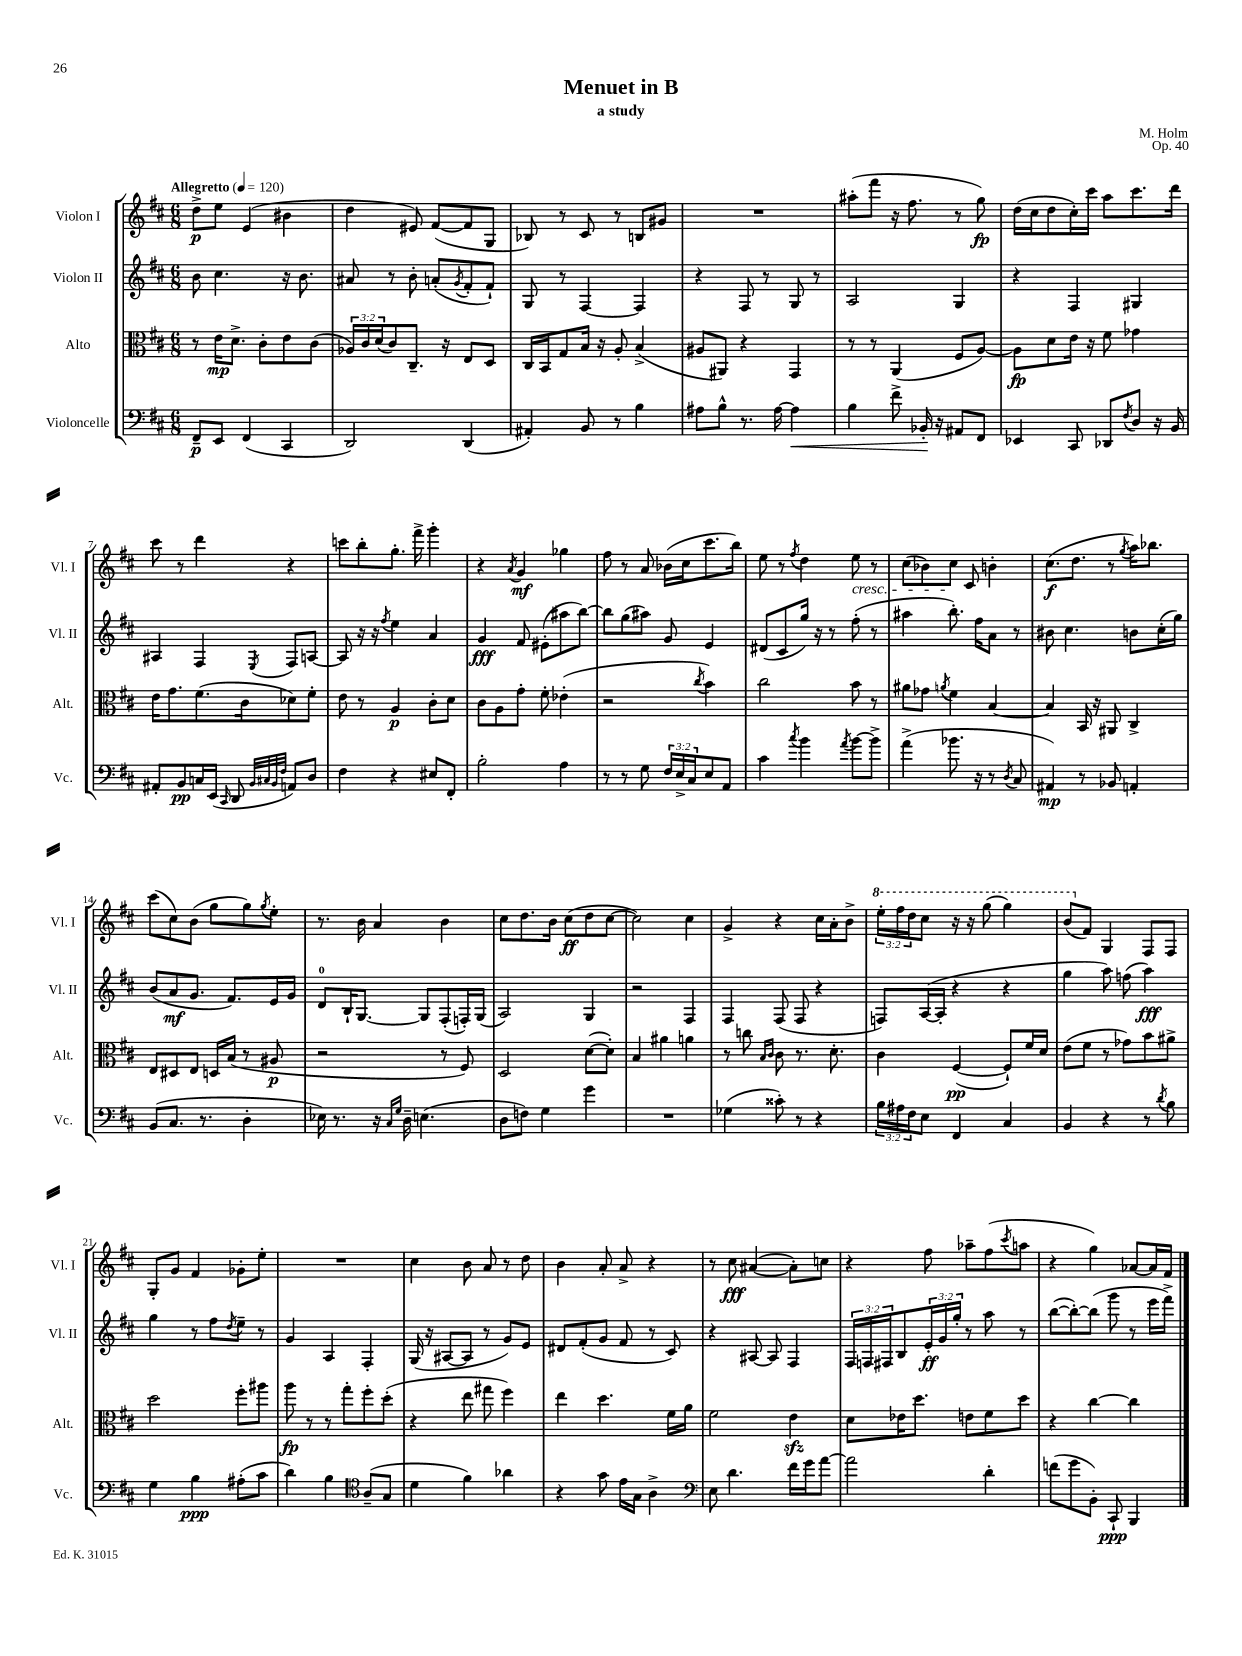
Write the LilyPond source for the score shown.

\header { title = "Menuet in B" composer = "M. Holm" subtitle = "a study" opus = "Op. 40" }
<<
\new StaffGroup <<
\new Staff = "s0" \with { instrumentName = "Violon I" shortInstrumentName = "Vl. I" } {
    \clef treble \key d \major \numericTimeSignature \time 6/8 \override Staff.TupletNumber.text = #tuplet-number::calc-fraction-text \tempo "Allegretto" 4 = 120
    d''8->\p e''8 e'4( bis'4 |
    d''4 eis'8) fis'8~( fis'8 g8 |
    bes8) r8 cis'8 r8 b8 gis'8 |
    R2. |
    ais''8-.( fis'''8 r16 fis''8. r8 g''8\fp) |
    d''16( cis''16 d''8 cis''16-.) cis'''16 a''8 cis'''8. d'''16 |
    cis'''8 r8 d'''4 r4 |
    c'''8 b''8-. g''8.-. fis'''16-> g'''4-. |
    r4 \acciaccatura { a'8 } g'4\mf ges''4 |
    fis''8 r8 a'8 bes'16( cis''16 cis'''8. b''16) |
    e''8 r8 \acciaccatura { fis''8 } d''4 e''8\cresc r8 |
    cis''8( bes'8) cis''8\! cis'8 b'4-. |
    cis''8.\f( d''8. r8 \acciaccatura { g''8 } a''16) bes''8. |
    cis'''8( cis''8) b'8( g''8 g''8) \acciaccatura { g''8 } e''8-. |
    r8. b'16 a'4 b'4 |
    cis''8 d''8. b'16 cis''8\ff( d''8 cis''8~ |
    cis''2) cis''4 |
    g'4-> r4 cis''16 a'16-. b'8-> |
    \tuplet 3/2 { \ottava #1 e'''16-. fis'''16 d'''16 } cis'''8 r16 r16 g'''8( g'''4) |
    b''8( \ottava #0 fis'8) g4 fis8 fis8 |
    g8-. g'8 fis'4 ges'8-. e''8-. |
    R2. |
    cis''4 b'8 a'8 r8 d''8 |
    b'4 a'8-. a'8-> r4 |
    r8 cis''8\fff ais'4~( ais'8-.) c''8 |
    r4 fis''8 aes''8-- fis''8( \acciaccatura { cis'''8 } a''8 |
    r4 g''4) aes'8~ aes'16 fis'16 \bar "|." |
}
\new Staff = "s1" \with { instrumentName = "Violon II" shortInstrumentName = "Vl. II" } {
    \clef treble \key d \major \numericTimeSignature \time 6/8 \override Staff.TupletNumber.text = #tuplet-number::calc-fraction-text
    b'8 cis''4. r16 b'8. |
    ais'8 r8 b'8-. a'8-.( \acciaccatura { g'8 } fis'8-. fis'8-!) |
    g8 r8 fis4~ fis4 |
    r4 fis8 r8 g8 r8 |
    a2 g4 |
    r4 fis4 gis4 |
    ais4 fis4 \acciaccatura { e8 } fis8 a8~ |
    a8 r16 r16 \acciaccatura { fis''8 } e''4 a'4 |
    g'4\fff fis'8 eis'8-.( ais''8 b''8~) |
    b''8 g''8( ais''8) g'8 e'4 |
    dis'8( cis'8 g''16) r16 r8 fis''8-.( r8 |
    ais''4 b''8.-.) fis''16 a'8 r8 |
    bis'8 cis''4. b'8 cis''16-.( g''16) |
    b'8( a'8\mf g'8. fis'8.) e'16 g'16 |
    d'8-0 b16-! g8.~ g8 fis8-.( f16-.) g16( |
    a2) g4 |
    r2 fis4 |
    fis4 fis8( fis8 r4 |
    f8) a16~( a16-. r4 r4 |
    g''4 a''8) f''8( a''4\fff) |
    g''4 r8 fis''8 \acciaccatura { d''8 } e''8-- r8 |
    g'4 a4 fis4-. |
    g16( r16 ais8~ ais8 r8 g'8) e'8 |
    dis'8 fis'8-.( g'8 fis'8 r8 cis'8) |
    r4 ais8~ ais8 fis4 |
    \tuplet 3/2 { fis16 f16 fis16 } b8 \tuplet 3/2 { e'16-.\ff g'16 g''16-. } r8 a''8 r8 |
    b''8~( b''8~-.) b''8( g'''8 r8 e'''16 fis'''16->) \bar "|." |
}
\new Staff = "s2" \with { instrumentName = "Alto" shortInstrumentName = "Alt." } {
    \clef alto \key d \major \numericTimeSignature \time 6/8 \override Staff.TupletNumber.text = #tuplet-number::calc-fraction-text
    r8 e'16\mp d'8.-> cis'8-. e'8 cis'8( |
    \tuplet 3/2 { aes16) cis'16 d'16( } cis'8) cis8.-- r16 e8 d8 |
    cis16 b,16 g8 b16 r16 a8-. b4->( |
    ais8 ais,8) r4 g,4 |
    r8 r8 a,4( fis8 a8~) |
    a8\fp d'8 e'16 r16 fis'8 ges'4 |
    e'16 g'8. fis'8.( cis'16 des'8) fis'8-. |
    e'8 r8 a4\p cis'8-. d'8 |
    cis'8 a8 g'8-. fis'8-. ees'4-.( |
    r2 \acciaccatura { cis''8 } b'4) |
    cis''2 b'8 r8 |
    ais'8 ges'8 \acciaccatura { a'8 } fis'4 b4~ |
    b4 b,16 r16 ais,8 cis4-> |
    e8 dis8 e8 d16 b16( r8 ais8\p |
    r2 r8 fis8) |
    d2 d'8~( d'8-.) |
    b4 ais'4 a'4 |
    r8 c''8 \grace { b16 cis'16 } cis'8 r8. d'8.-. |
    cis'4 fis4~\pp( fis8-!) fis'16 d'16 |
    e'8( fis'8 r8 ges'8) b'8 ais'8-> |
    d''2 fis''8-. ais''8 |
    a''8\fp r8 r8 g''8-. fis''8-. d''8-.( |
    r4 e''8 gis''8 fis''4) |
    e''4 d''4. fis'16 a'16 |
    fis'2 e'4\sfz |
    d'8 ees'16 d''8. e'8 fis'8 d''8 |
    r4 cis''4~ cis''4 \bar "|." |
}
\new Staff = "s3" \with { instrumentName = "Violoncelle" shortInstrumentName = "Vc." } {
    \clef bass \key d \major \numericTimeSignature \time 6/8 \override Staff.TupletNumber.text = #tuplet-number::calc-fraction-text
    fis,8--\p e,8 fis,4( cis,4 |
    d,2) d,4( |
    ais,4-.) b,8 r8 b4 |
    ais8 b8-^ r8. ais16~ ais4\< |
    b4 fis'8-> bes,16-.\! r16 ais,8 fis,8 |
    ees,4 cis,8 des,8 \acciaccatura { fis8 } d8 r16 b,16 |
    ais,8-. b,8\pp c16 e,16( \grace { cis,16 } d,8 \grace { b,32 cis32 b,32 fis32 } a,8) d8 |
    fis4 r4 eis8 fis,8-. |
    b2-. a4 |
    r8 r8 g8 \tuplet 3/2 { fis16 e16-> cis16 } e8 a,8 |
    cis'4 \acciaccatura { cis''8 } b'4 \acciaccatura { a'8 } b'8~ b'8-> |
    a'4->( bes'8. r16 r8 \acciaccatura { d8 } cis8 |
    ais,4\mp) r8 bes,8 a,4-. |
    b,8( cis8. r8. d4-. |
    ees16) r8. r16 \grace { cis16 g16 } d16-- e4.( |
    d8 f8) g4 g'4 |
    R2. |
    ges4( cisis'8-.) r8 r4 |
    \tuplet 3/2 { b16 ais16 fis16 } e8 fis,4 cis4 |
    b,4 r4 r8 \acciaccatura { d'8 } b8 |
    g4 b4\ppp ais8-.( cis'8 |
    d'4) b4 \clef tenor a8--( g8 |
    d'4 fis'4) aes'4 |
    r4 g'8 e'16 g16 a4-> |
    \clef bass e8 d'4. fis'16 g'16 a'8~ |
    a'2 d'4-. |
    f'8( g'8 b,8-.) cis,8-!\ppp b,,4 \bar "|." |
}
>>
>>
